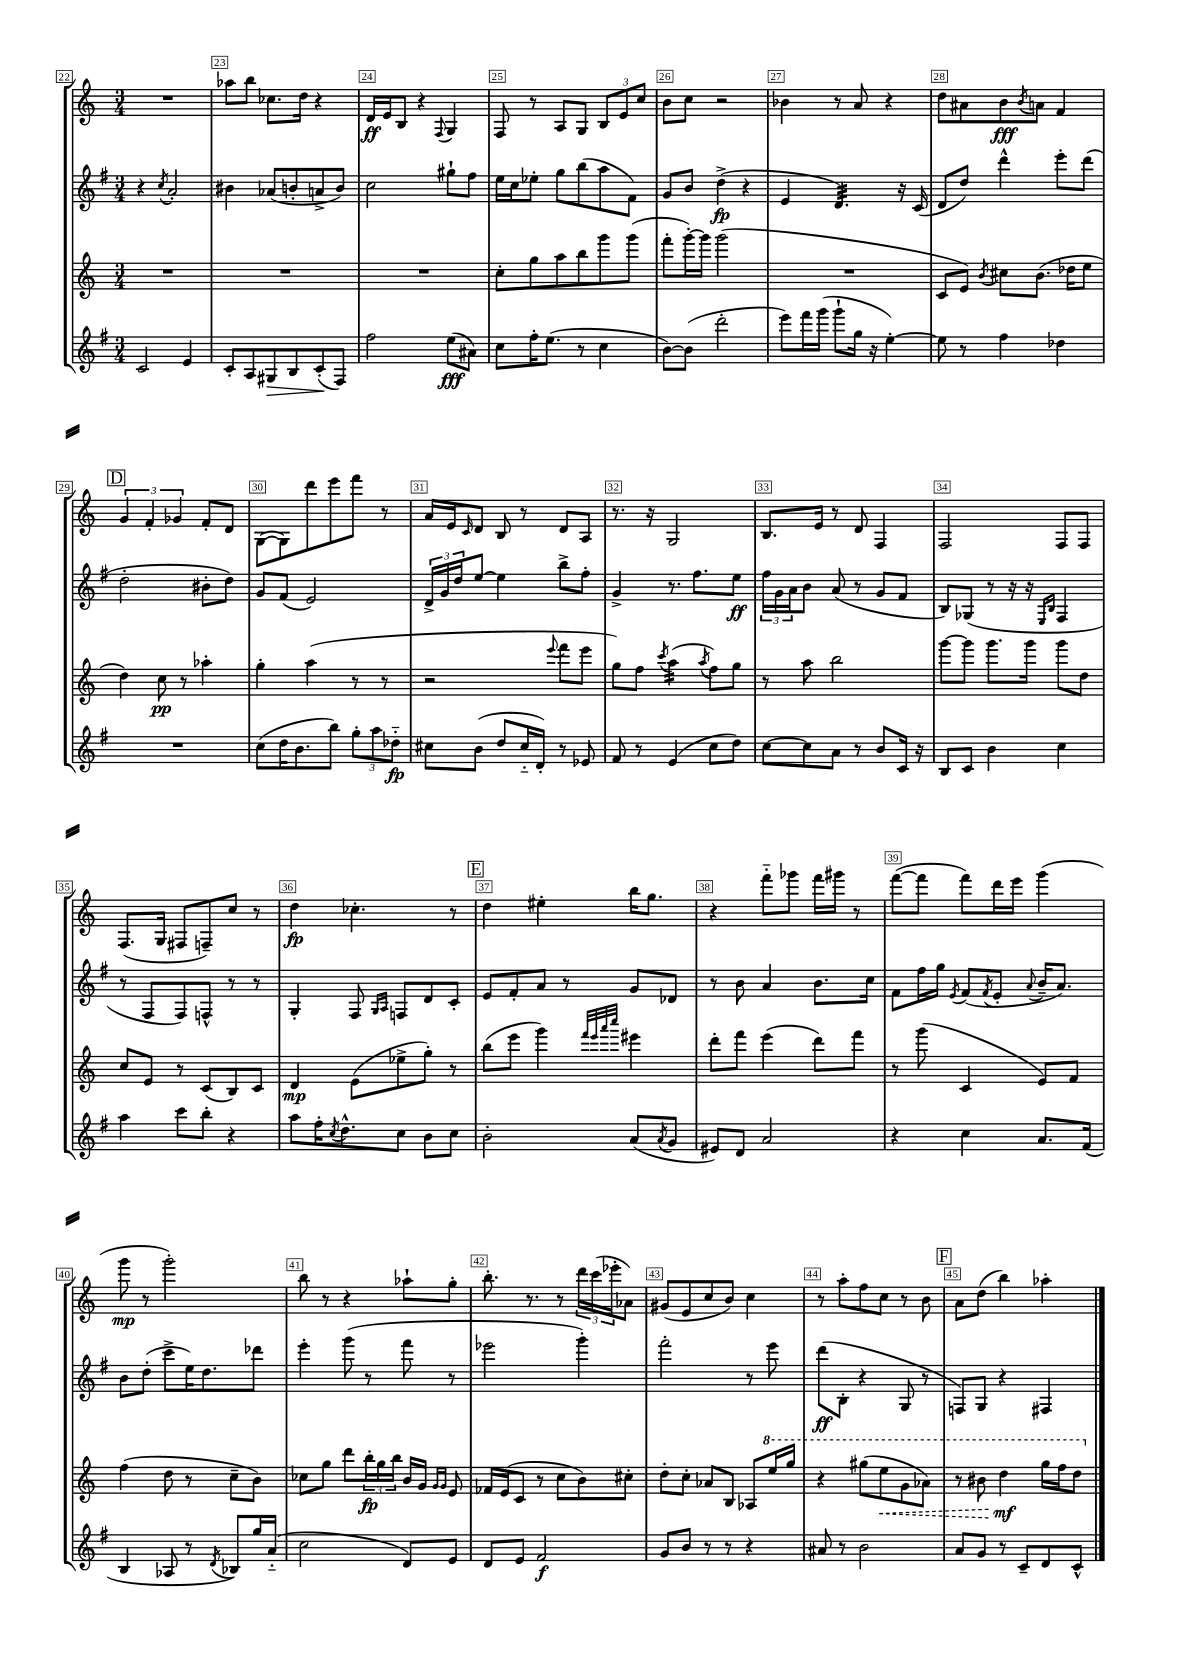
<<
\new StaffGroup <<
\new Staff = "s0" {
    \clef treble \key c \major \numericTimeSignature \time 3/4
    R2. |
    aes''8 b''8 ces''8. d''16 r4 |
    d'16\ff e'16 b8 r4 \appoggiatura { f8 } g4 |
    f8 r8 a8 g8 \tuplet 3/2 { b8 e'8 c''8 } |
    b'8 c''8 r2 |
    bes'4 r8 a'8 r4 |
    d''8 ais'8 b'8\fff \acciaccatura { b'8 } a'8 f'4 |
    \mark \markup { \box "D" } \tuplet 3/2 { g'4 f'4-. ges'4 } f'8-. d'8 |
    g8~( g8) d'''8 e'''8 f'''8 r8 |
    a'16 e'16 \grace { c'16 } d'8 b8 r8 d'8 a8 |
    r8. r16 g2 |
    b8. e'16 r8 d'8 f4 |
    f2 f8 f8 |
    f8.( g16 fis8 f8--) c''8 r8 |
    d''4\fp ces''4.-. r8 |
    \mark \markup { \box "E" } d''4 eis''4-. b''16 g''8. |
    r4 f'''8-_ ges'''8 f'''16 gis'''16 r8 |
    f'''8~( f'''8 f'''8) d'''16 e'''16 g'''4( |
    g'''8\mp r8 g'''2-.) |
    b''8 r8 r4 aes''8-! g''8-. |
    b''8.-. r8. r8 \tuplet 3/2 { d'''16 c'''16( ees'''16-. } aes'8) |
    gis'8( e'8 c''8 b'8) c''4 |
    r8 a''8-. f''8 c''8 r8 b'8 |
    \mark \markup { \box "F" } a'8 d''8( b''4) aes''4-. \bar "|." |
}
\new Staff = "s1" {
    \clef treble \key g \major \numericTimeSignature \time 3/4
    r4 \acciaccatura { c''8 } a'2-. |
    bis'4 aes'8( b'8-. a'8-> b'8) |
    c''2 gis''8-! fis''8 |
    e''16 c''16 ees''8-. g''8 b''8( a''8 fis'8) |
    g'8 b'8 d''4->\fp( r4 |
    e'4 d'4.:32) r16 c'16( |
    d'8 d''8) d'''4-^ e'''8-. d'''8( |
    \mark \markup { \box "D" } d''2-. bis'8-. d''8) |
    g'8 fis'8( e'2) |
    \tuplet 3/2 { d'16-> g'16 d''16 } e''8~ e''4 b''8-> fis''8-. |
    g'4-> r8. fis''8. e''8\ff |
    \tuplet 3/2 { fis''16 g'16 a'16 } b'8 a'8( r8 g'8 fis'8 |
    b8) ges8( r8 r16 r16 \grace { e16 b16 } fis4 |
    r8 fis8 fis8) f8-^ r8 r8 |
    g4-. fis8 \grace { g16 a16 } f8 d'8 c'8-. |
    \mark \markup { \box "E" } e'8 fis'8-. a'8 r8 g'8 des'8 |
    r8 b'8 a'4 b'8. c''16 |
    fis'8 fis''16 g''16 \acciaccatura { e'8 } fis'8( \acciaccatura { fis'8 } e'8-. \appoggiatura { a'8 } b'16-- a'8.) |
    b'8 d''8-.( c'''8-> e''16) d''8. des'''8 |
    e'''4-. g'''8( r8 fis'''8 r8 |
    ees'''2 g'''4-.) |
    fis'''2-. r8 e'''8 |
    d'''8\ff( b8-. r4 g8 r8 |
    \mark \markup { \box "F" } f8) g8 r4 fis4 \bar "|." |
}
\new Staff = "s2" {
    \clef treble \key c \major \numericTimeSignature \time 3/4
    R2. |
    R2. |
    R2. |
    c''8-. g''8 a''8 b''8 g'''8 g'''8( |
    f'''8-. g'''16~-.) g'''16 g'''2( |
    R2. |
    c'8 e'8) \acciaccatura { b'8 } cis''8 b'8.( des''16 e''8 |
    \mark \markup { \box "D" } d''4) c''8\pp r8 aes''4-. |
    g''4-. a''4( r8 r8 |
    r2 \appoggiatura { e'''8 } f'''8 e'''8 |
    g''8) f''8 \acciaccatura { c'''8 } a''4:16( \acciaccatura { a''8 } f''8) g''8 |
    r8 a''8 b''2 |
    g'''8~ g'''8 g'''8. g'''16 g'''8 d''8 |
    c''8 e'8 r8 c'8( b8) c'8 |
    d'4\mp e'8( ees''8-> g''8-.) r8 |
    \mark \markup { \box "E" } b''8( e'''8 g'''4) \grace { f'''32 e'''32 a'''32 c''''32 } eis'''4 |
    d'''8-. f'''8 e'''4( d'''8) f'''8 |
    r8 g'''8( c'4 e'8) f'8 |
    f''4( d''8 r8 c''8-- b'8) |
    ces''8 g''8 d'''8 \tuplet 3/2 { b''16-.\fp g''16 b''16 } b'16 g'16 \grace { g'16 g'16 } e'8 |
    fes'16 e'16( c'8 r8 c''8 b'8) cis''8-. |
    d''8-. c''8-. aes'8 b8 aes8 \ottava #1 e'''16 g'''16 |
    r4 gis'''8( \once \override Hairpin.style = #'dashed-line e'''8\< g''8 aes''8) |
    \mark \markup { \box "F" } r8 bis''8 d'''4\mf\! g'''16 f'''16 d'''8 \ottava #0 \bar "|." |
}
\new Staff = "s3" {
    \clef treble \key g \major \numericTimeSignature \time 3/4
    c'2 e'4 |
    c'8-. a8 gis8\> b8 c'8-.\!( fis8) |
    fis''2 e''8\fff( ais'8) |
    c''8 fis''16-. e''8.( r8 c''4 |
    b'8~) b'8( d'''2-. |
    e'''8) fis'''16 g'''16( g'''8-! g''16 r16 e''4~-.) |
    e''8 r8 fis''4 des''4 |
    \mark \markup { \box "D" } R2. |
    c''8( d''16 b'8. b''8) \tuplet 3/2 { g''8-. a''8 des''8-_\fp } |
    cis''8 b'8( d''8 cis''16-_ d'16-.) r8 ees'8 |
    fis'8 r8 e'4( c''8 d''8) |
    c''8~ c''8 a'8 r8 b'8 c'16 r16 |
    b8 c'8 b'4 c''4 |
    a''4 c'''8 b''8-. r4 |
    a''8 fis''16-. \acciaccatura { c''8 } d''8.-^ c''8 b'8 c''8 |
    \mark \markup { \box "E" } b'2-. a'8( \acciaccatura { a'8 } g'8 |
    eis'8) d'8 a'2 |
    r4 c''4 a'8. fis'16( |
    b4 aes8 r8 \acciaccatura { d'8 } bes8) g''16 a'16-_( |
    c''2 d'8) e'8 |
    d'8 e'8 fis'2\f |
    g'8 b'8 r8 r8 r4 |
    ais'8 r8 b'2 |
    \mark \markup { \box "F" } a'8 g'8 r8 c'8-- d'8 c'8-^ \bar "|." |
}
>>
>>
\layout { \context { \Score currentBarNumber = #22 \override BarNumber.break-visibility = ##(#f #t #t) barNumberVisibility = #all-bar-numbers-visible \override BarNumber.stencil = #(make-stencil-boxer 0.1 0.3 ly:text-interface::print) } }
